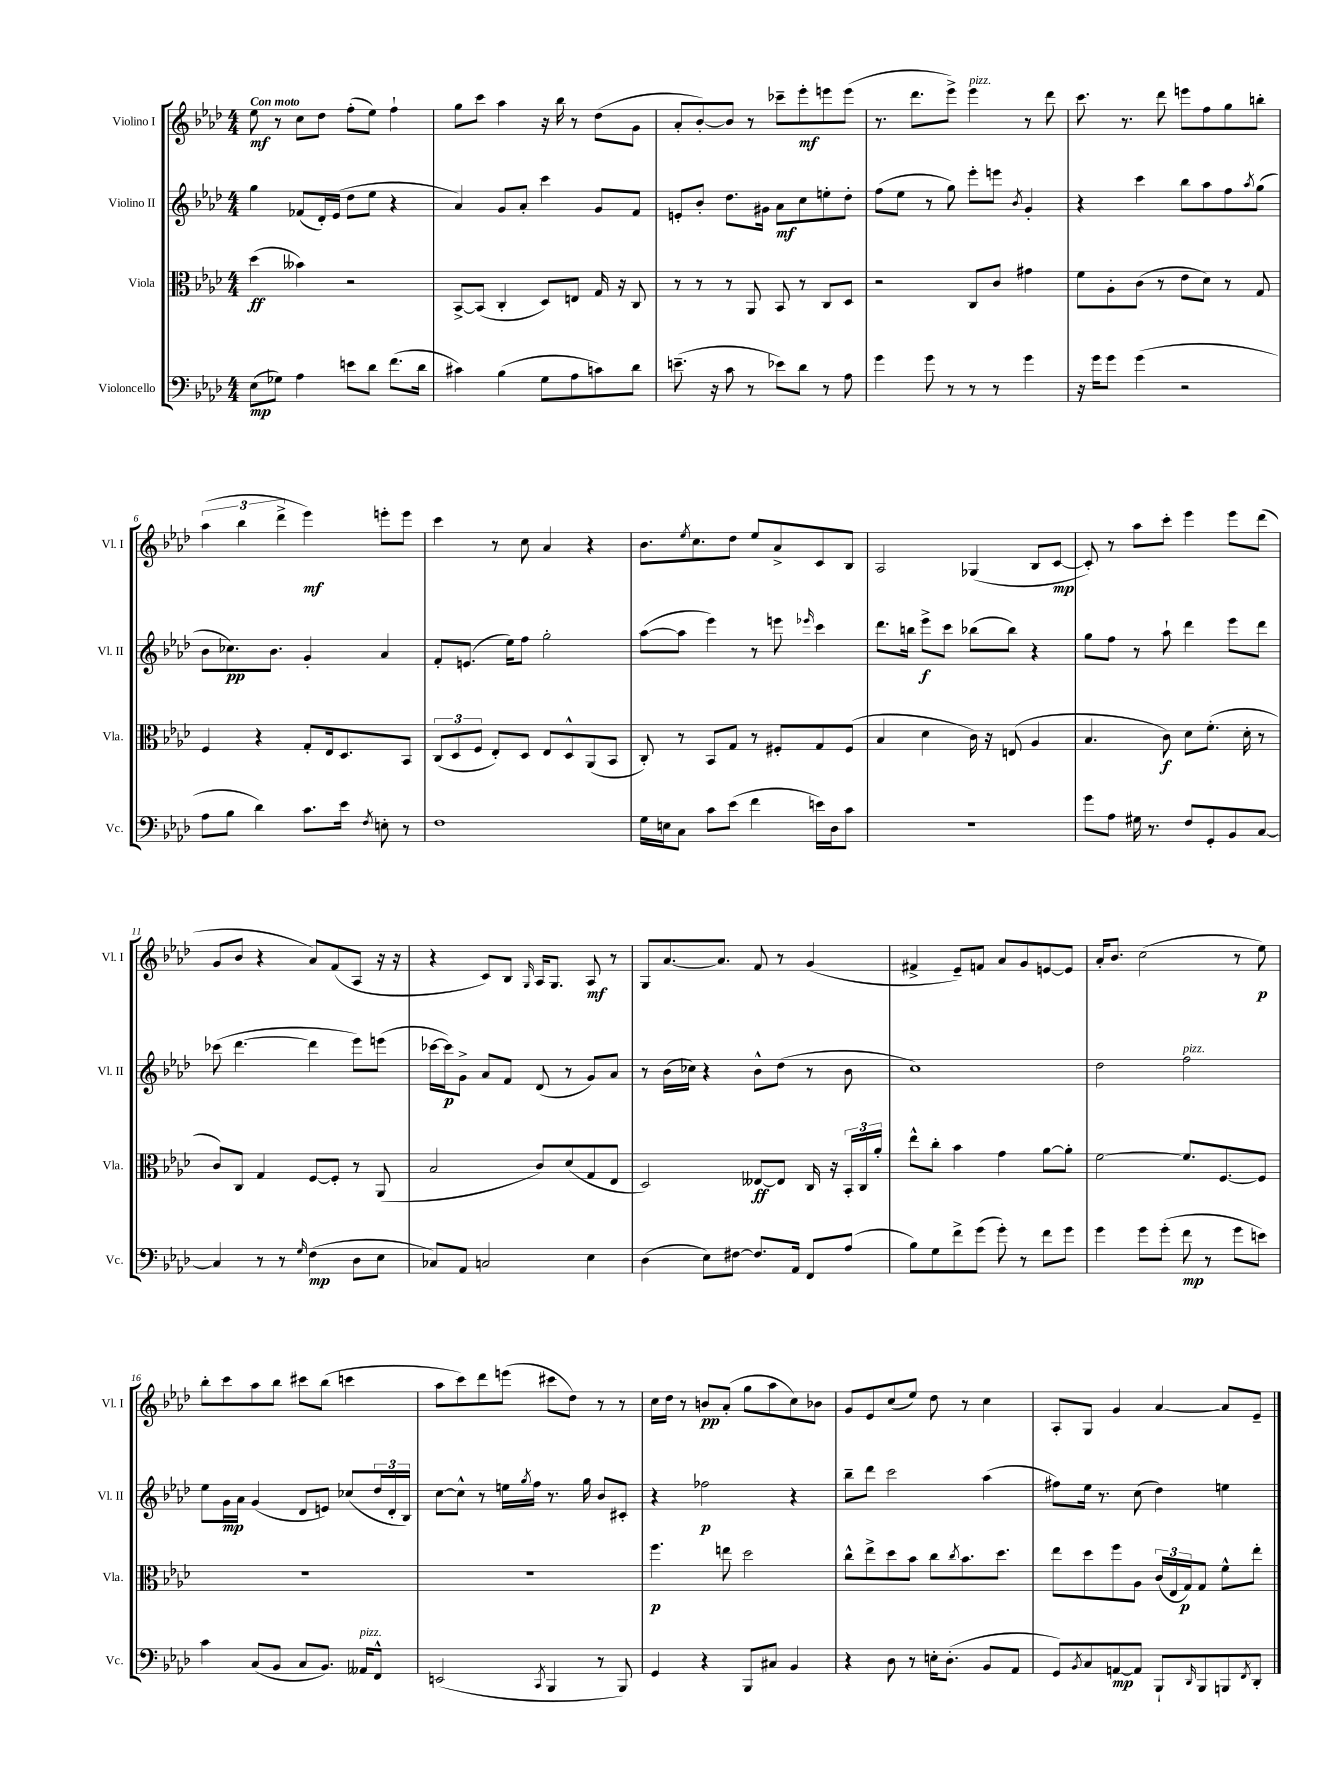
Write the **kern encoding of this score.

**kern	**kern	**kern	**kern
*staff4	*staff3	*staff2	*staff1
*clefF4	*clefC3	*clefG2	*clefG2
*k[b-e-a-d-]	*k[b-e-a-d-]	*k[b-e-a-d-]	*k[b-e-a-d-]
*M4/4	*M4/4	*M4/4	*M4/4
(8E-	(4dd-	4gg	8ee-
8G-)	.	.	8r
4A-	4b--)	(8f-	8cc
.	.	16d-')	8dd-
.	.	(16e-	.
8e	2r	8dd-	(8ff'
8d-	.	8ee-	8ee-)
(8.f	.	4r	4ff`
16d-	.	.	.
=	=	=	=
4c#)	[8BB-^	4a-)	8gg
.	(8BB-]	.	8ccc
(4B-	4C'	8g	4aa-
.	.	8a-'	.
8G	8D-)	4ccc	16r
.	.	.	16bb-
8A-	8E	.	8r
8c)	16G	8g	(8dd-
.	16r	.	.
8d-	8C	8f	8g
=	=	=	=
(8.e~	8r	8e'	8a-'
.	8r	8b-'	[8b-')
16r	.	.	.
8c	8r	8.dd-	8b-]
8r	8AA-	.	8r
.	.	16g#	.
8e-)	8BB-	8a-	8ccc-~
8d-	8r	8cc	8eee-'
8r	8C	8ee'	8eee
8A-	8D-	8dd-'	(8eee
=	=	=	=
4g	2r	(8ff	8.r
.	.	8ee-	.
.	.	.	8.ddd-
8g	.	8r	.
8r	.	8gg)	8eee-^)
8r	8C	8eee-'	4eee-
8r	8c	8eee	.
.	.	8qb-	.
4g	4g#	4g'	8r
.	.	.	8ddd-
=	=	=	=
16r	8f	4r	8.ccc
16g	.	.	.
8g	8A-'	.	.
.	.	.	8.r
(4g	(8c	4ccc	.
.	8r	.	8ddd-
2r	8e-	8bb-	8eee
.	8d-)	8aa-	8ff
.	8r	8ff	8gg
.	.	8qaa-	.
.	8G	(8gg	8bb'
=	=	=	=
8A-	4F	8b-	(6aa-
8B-	.	8.cc-)	.
.	.	.	6bb-
4d-)	4r	.	.
.	.	8.b-	.
.	.	.	6ddd-^
8.c	8G'	4g'	4eee-)
.	16E-	.	.
16e-	8.D-	.	.
8qF	.	.	.
8E'	.	4a-	8eee'
8r	8BB-	.	8eee
=	=	=	=
1F	(12C	8f'	4ccc
.	12D-	.	.
.	.	(8.e	.
.	12F	.	.
.	8E-')	.	8r
.	.	16ee-)	.
.	8D-	8ff	8cc
.	8E-	2gg'	4a-
.	8D-^^	.	.
.	(8AA-	.	4r
.	8BB-	.	.
=	=	=	=
16G	8C')	([8aa-	8.b-
16E	.	.	.
8C	8r	8aa-]	.
.	.	.	8qee-
.	.	.	8.cc
8c	8BB-	4eee-)	.
(8e-	8G	.	8dd-
4f	8r	8r	8ee-
.	8F#'	8eee	8a-^
.	.	16qqeee-	.
16e)	8G	4ccc	8c
16D-	.	.	.
8c	(8F#	.	8B-
=	=	=	=
1r	4B-	8.ddd-	2A-
.	.	16bb	.
.	4d-	8eee-^	.
.	.	8ccc	.
.	16c)	(8bb-	(4G-
.	16r	.	.
.	(8E	8bb-)	.
.	4A-	4r	8B-
.	.	.	[8c
=	=	=	=
8g	4.B-	8gg	8c'])
8A-	.	8ff	8r
16G#	.	8r	8aa-
8.r	.	.	.
.	8c)	8aa-`	8ccc'
8F	8d-	4ddd-	4eee-
8GG'	(8.f'	.	.
8BB-	.	8eee-	8eee-
.	16d-'	.	.
[8C	8r	8ddd-	(8ddd-
=	=	=	=
4C]	8c)	(8ccc-	8g
.	8C	[4.ddd-	8b-
8r	4G	.	4r
8r	.	.	.
16qqG	.	.	.
(4F	[8F	4ddd-]	8a-)
.	8F']	.	(8f
8D-	8r	8eee-)	8A-
8E-	(8AA-	(8eee	16r
.	.	.	16r
=	=	=	=
8C-)	2B-	[16ccc-	4r
.	.	16ccc-])	.
8AA-	.	8g^	.
2C	.	8a-	8c)
.	.	8f	8B-
.	.	.	16qqG
.	8c)	(8d-	16A-
.	.	.	8.G
.	(8d-	8r	.
4E-	8G	8g)	8A-
.	8E-	8a-	8r
=	=	=	=
(4D-	2D-)	8r	8G
.	.	(16b-	[8.a-
.	.	16cc-)	.
8E-)	.	4r	.
.	.	.	8.a-]
[8F#	.	.	.
8.F#]	[8E--	8b-^^	8f
.	8E--]	(8dd-	8r
16AA-	.	.	.
8FF	16C	8r	(4g
.	16r	.	.
(8A-	24BB-'	8b-	.
.	24C	.	.
.	24a-'	.	.
=	=	=	=
8B-)	8ee-^^	1cc)	4f#^
8G	8cc'	.	.
8f^	4b-	.	8e-~)
(8g	.	.	8f
8g')	4g	.	8a-
8r	.	.	8g
8f	[8a-	.	[8e
8g	8a-']	.	8e]
=	=	=	=
4g	[2f	2dd-	16a-'
.	.	.	8.b-
8g	.	.	(2cc
(8g'	.	.	.
8f	8.f]	2ff	.
8r	.	.	.
.	[8.F	.	.
8g	.	.	8r
8e)	8F]	.	8ee-)
=	=	=	=
4c	1r	8ee-	8bb-'
.	.	16g	8ccc
.	.	16a-	.
(8C	.	(4g	8aa-
8BB-	.	.	8bb-
8C	.	8d-	8ccc#
8.BB-)	.	8e)	(8bb-
.	.	(8cc-	4ccc
16AA--	.	.	.
8FF^^	.	24dd-	.
.	.	24d-'	.
.	.	24B-)	.
=	=	=	=
(2EE	1r	[8cc	8aa-
.	.	8cc^^]	8ccc)
.	.	8r	8ddd-
.	.	16ee	(8eee
.	.	8qgg	.
.	.	16ff	.
8qCC	.	.	.
4BBB-	.	8.r	8ccc#
.	.	.	8dd-)
.	.	16gg	.
8r	.	8b-	8r
8BBB-)	.	8c#'	8r
=	=	=	=
4GG	4.ff	4r	16cc
.	.	.	16dd-
.	.	.	8r
4r	.	2ff-	8b
.	8ee	.	(8a-'
8BBB-	2dd-	.	8gg
8C#	.	.	8aa-
4BB-	.	4r	8cc)
.	.	.	8b-
=	=	=	=
4r	8cc^^	8bb-~	8g
.	8ee-^	8ddd-	8e-
8D-	8dd-	2ccc	(8cc
8r	8b-	.	8ee-)
16E'	8cc	.	8dd-
(8.D-'	.	.	.
.	8qcc	.	.
.	8.b-	.	8r
8BB-	.	(4aa-	4cc
.	8.dd-	.	.
8AA-	.	.	.
=	=	=	=
8GG)	8ee-	8ff#)	8A-'
8qBB-	.	.	.
8C	8dd-	16ee-	8G
.	.	8.r	.
[8AA	8ff	.	4g
8AA]	8A-	(8cc	.
8BBB-`	(24c	4dd-)	[4a-
.	24E-	.	.
.	24G)	.	.
16qqDD-	.	.	.
8BBB-	8G	.	.
8BBB	8f^^	4ee	8a-]
8qFF	.	.	.
8DD-'	8ee-'	.	8e-~
==	==	==	==
*-	*-	*-	*-
